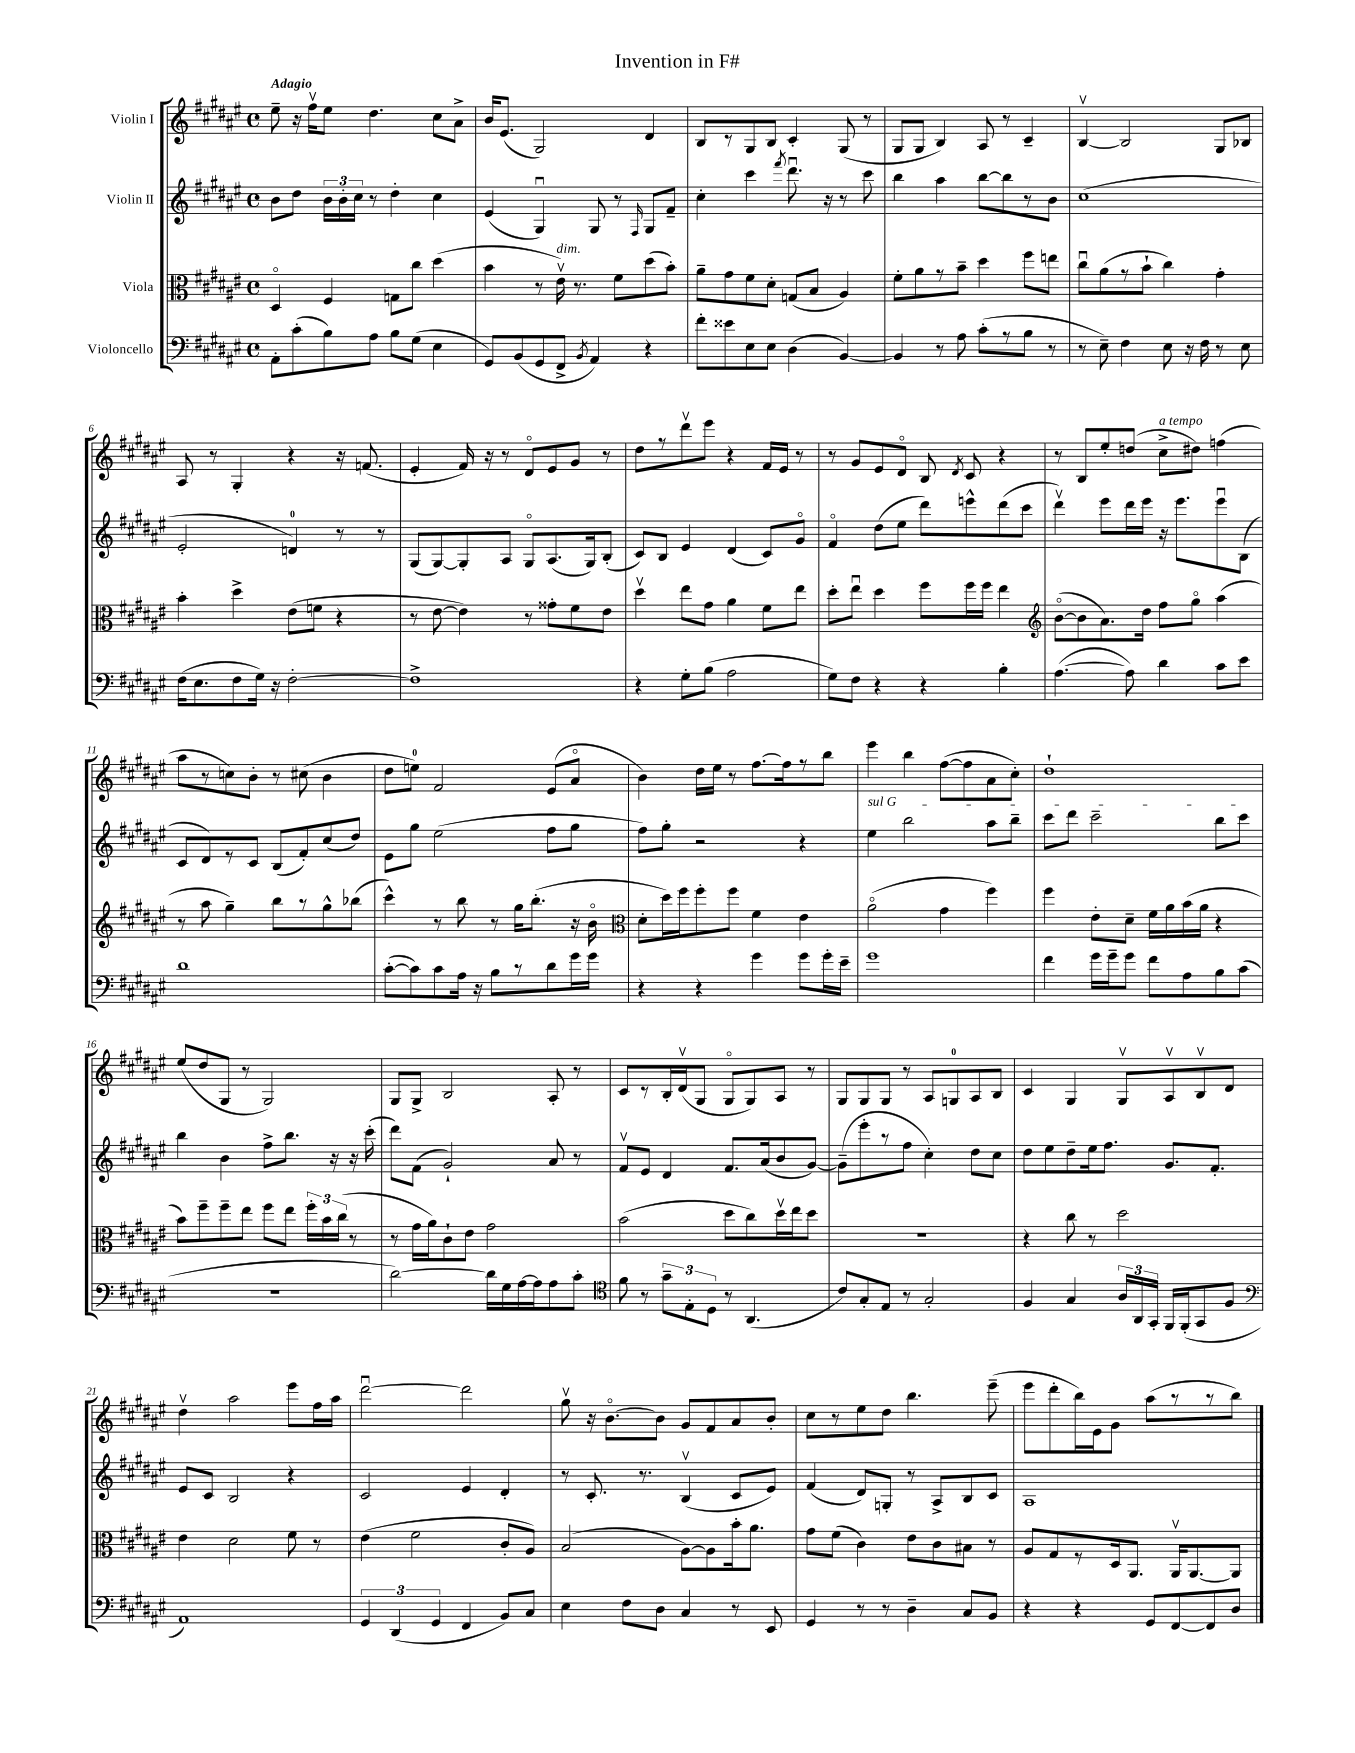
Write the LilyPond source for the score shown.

\header { title = "Invention in F#" }
<<
\new StaffGroup <<
\new Staff = "s0" \with { instrumentName = "Violin I" } {
    \clef treble \key fis \major \defaultTimeSignature \time 4/4 \tempo "Adagio"
    \autoBeamOff eis''8-- r16 fis''16[\upbow eis''8] dis''4. cis''8[ ais'8]-> |
    b'16[ eis'8.]( gis2) dis'4 |
    b8[ r8 gis8 b8] cis'4-. gis8( r8 |
    gis8[ gis8] b4) ais8 r8 cis'4-- |
    b4~\upbow b2 gis8[ bes8] |
    ais8 r8 gis4-. r4 r16 f'8.( |
    eis'4-. fis'16) r16 r8 dis'8[\flageolet eis'8 gis'8] r8 |
    dis''8[ r8 dis'''8\upbow eis'''8] r4 fis'16[ eis'16] r8 |
    r8 gis'8[ eis'8 dis'8]\flageolet b8 \acciaccatura { dis'8 } cis'8 r4 |
    r8 b8[ eis''8-. d''8]( cis''8[->^\markup { \italic "a tempo" } dis''8]) f''4( |
    ais''8[ r8 c''8) b'8]-. r8 cis''8( b'4 |
    dis''8[ e''8]-0) fis'2 eis'8[( ais'8]\flageolet |
    b'4) dis''16[ eis''16] r8 fis''8.[~ fis''16 r8 b''8] |
    eis'''4 b''4 fis''8[~( fis''8 ais'8 cis''8]-.) |
    dis''1-! |
    eis''8[( dis''8 gis8] r8 gis2) |
    gis8[ gis8]-> b2 ais8-. r8 |
    cis'8[ r8 b16-. dis'16\upbow( gis8] gis8[\flageolet gis8) ais8] r8 |
    gis8[ gis8 gis8] r8 ais8[ g8-0 ais8 b8] |
    cis'4 gis4 gis8[\upbow ais8\upbow b8\upbow dis'8] |
    dis''4\upbow ais''2 eis'''8[ fis''16 ais''16] |
    dis'''2~\downbow dis'''2 |
    gis''8\upbow r16 b'8.[~\flageolet b'8] gis'8[ fis'8 ais'8 b'8]-. |
    cis''8[ r8 eis''8 dis''8] b''4. eis'''8--( |
    eis'''8[ dis'''8-. b''16) eis'16 gis'8] ais''8[( r8 r8 b''8]) \bar "|." |
}
\new Staff = "s1" \with { instrumentName = "Violin II" } {
    \clef treble \key fis \major \defaultTimeSignature \time 4/4
    \autoBeamOff b'8[ dis''8] \tuplet 3/2 { b'16[ b'16-. cis''16] } r8 dis''4-. cis''4 |
    eis'4( gis4\downbow) gis8 r8 \grace { fis16 } gis8[ fis'8]-- |
    cis''4-. cis'''4 \acciaccatura { fis'''8 } dis'''8.\downbow r16 r8 cis'''8 |
    b''4 ais''4 b''8[~ b''8 r8 b'8] |
    cis''1( |
    eis'2-. d'4-0) r8 r8 |
    gis8[( gis8~) gis8-. ais8] gis8[\flageolet ais8.( gis16) b8]-.( |
    cis'8[) b8] eis'4 dis'4( cis'8[) gis'8]\flageolet |
    fis'4\flageolet dis''8[( eis''8] dis'''8[) e'''8-^ dis'''8( cis'''8] |
    dis'''4\upbow) eis'''8[ dis'''16 eis'''16] r16 eis'''8.[ eis'''8\downbow b8]( |
    cis'8[ dis'8) r8 cis'8] b8[( fis'8-.) cis''8( dis''8]) |
    eis'8[ gis''8] eis''2( fis''8[ gis''8] |
    fis''8[) gis''8]-. r2 r4 |
    \once \override TextSpanner.bound-details.left.text = \markup { \italic "sul G" } eis''4\startTextSpan b''2 ais''8[ b''8]-- |
    cis'''8[ dis'''8] cis'''2-- b''8[ cis'''8]\stopTextSpan |
    b''4 b'4 fis''8[-> b''8.] r16 r16 cis'''16-.( |
    dis'''8[) fis'8]( gis'2-!) ais'8 r8 |
    fis'8[\upbow eis'8] dis'4 fis'8.[ ais'16( b'8 gis'8]~) |
    gis'8[--( eis'''8-. r8 fis''8] cis''4-.) dis''8[ cis''8] |
    dis''8[ eis''8 dis''8-- eis''16 fis''8.] gis'8.[ fis'8.]-. |
    eis'8[ cis'8] b2 r4 |
    cis'2 eis'4 dis'4-. |
    r8 cis'8.-. r8. b4\upbow( cis'8[ eis'8]) |
    fis'4( dis'8[) g8]-. r8 ais8[-> b8 cis'8] |
    ais1 \bar "|." |
}
\new Staff = "s2" \with { instrumentName = "Viola" } {
    \clef alto \key fis \major \defaultTimeSignature \time 4/4
    \autoBeamOff dis4\flageolet fis4 g8[ cis''8] dis''4( |
    b'4 r8 eis'16\upbow^\markup { \italic "dim." }) r8. fis'8[ dis''8( b'8]-.) |
    ais'8[-- gis'8 fis'8 dis'8]-. g8[( b8] ais4) |
    fis'8[-. ais'8 r8 b'8]-- dis''4 fis''8[ e''8] |
    cis''8[\downbow ais'8( r8 b'8]-! cis''4) gis'4-. |
    b'4-. dis''4-> eis'8[( f'8] r4 |
    r8 eis'8~ eis'4) r8 gisis'8[-. fis'8 eis'8] |
    dis''4\upbow eis''8[ gis'8] ais'4 fis'8[ eis''8] |
    dis''8[-. eis''8]\downbow dis''4 fis''8[ fis''16 fis''16] eis''4 |
    \clef treble b'8[~\flageolet( b'8 ais'8.) dis''16] fis''8[ gis''8]\flageolet ais''4( |
    r8 ais''8 gis''4--) b''8[ r8 gis''8-^ bes''8]( |
    cis'''4-^) r8 b''8 r8 gis''16[ b''8.]-.( r16 b'16\flageolet |
    \clef alto dis'8[-. dis''16) fis''16 fis''8-. fis''8] fis'4 eis'4 |
    ais'2\flageolet( gis'4 fis''4) |
    fis''4 eis'8[-. dis'8]-- fis'16[ ais'16 b'16( ais'16] r4 |
    b'8[) fis''8-- fis''8-- eis''8] fis''8[ eis''8] \tuplet 3/2 { fis''16[-. b'16 cis''16]( } r8 |
    r8 gis'16[ ais'16) cis'8-! eis'8] gis'2 |
    b'2( dis''8[ cis''8) dis''16\upbow eis''16 dis''8] |
    r1 |
    r4 cis''8 r8 dis''2 |
    eis'4 dis'2 fis'8 r8 |
    eis'4( fis'2 cis'8[-. ais8]) |
    b2( ais8[~) ais8 b'16-. ais'8.] |
    gis'8[ fis'8]( cis'4) eis'8[ cis'8 bis8] r8 |
    ais8[ gis8 r8 dis16 ais,8.] ais,16[\upbow ais,8.~ ais,8] \bar "|." |
}
\new Staff = "s3" \with { instrumentName = "Violoncello" } {
    \clef bass \key fis \major \defaultTimeSignature \time 4/4
    \autoBeamOff ais,8[-. cis'8-.( b8) ais8] b8[ gis8]( eis4 |
    gis,8[) b,8( gis,8 fis,8]-> \acciaccatura { b,8 } ais,4) r4 |
    fis'8[-. eisis'8 eis8 eis8] dis4( b,4~) |
    b,4 r8 ais8 cis'8[-.( r8 b8] r8 |
    r8 eis8--) fis4 eis8 r16 fis16 r8 eis8 |
    fis16[( eis8. fis8 gis16]) r16 fis2~-. |
    fis1-> |
    r4 gis8[-. b8]( ais2 |
    gis8[) fis8] r4 r4 b4-. |
    ais4.~( ais8) dis'4 cis'8[ eis'8] |
    dis'1 |
    cis'8[~-.( cis'8) cis'8 ais16] r16 b8[ r8 dis'8 gis'16 gis'16] |
    r4 r4 gis'4 gis'8[ gis'16-. eis'16]-- |
    gis'1 |
    fis'4 gis'16[ gis'16-- gis'8] fis'8[ ais8 b8 cis'8]( |
    R1 |
    dis'2~) dis'16[ gis16 ais16~ ais16 ais8 cis'8]-. |
    \clef tenor fis'8 r8 \tuplet 3/2 { gis'8[-- eis8-. dis8] } r8 ais,4.( |
    cis'8[) gis8-. eis8] r8 gis2-. |
    fis4 gis4 \tuplet 3/2 { ais16[ ais,16 gis,16]-. } fis,16[ fis,16-.( gis,8 fis8] |
    \clef bass ais,1) |
    \tuplet 3/2 { gis,4 dis,4( gis,4 } fis,4 b,8[) cis8] |
    eis4 fis8[ dis8] cis4 r8 eis,8 |
    gis,4 r8 r8 dis4-- cis8[ b,8] |
    r4 r4 gis,8[ fis,8~ fis,8 dis8] \bar "|." |
}
>>
>>
